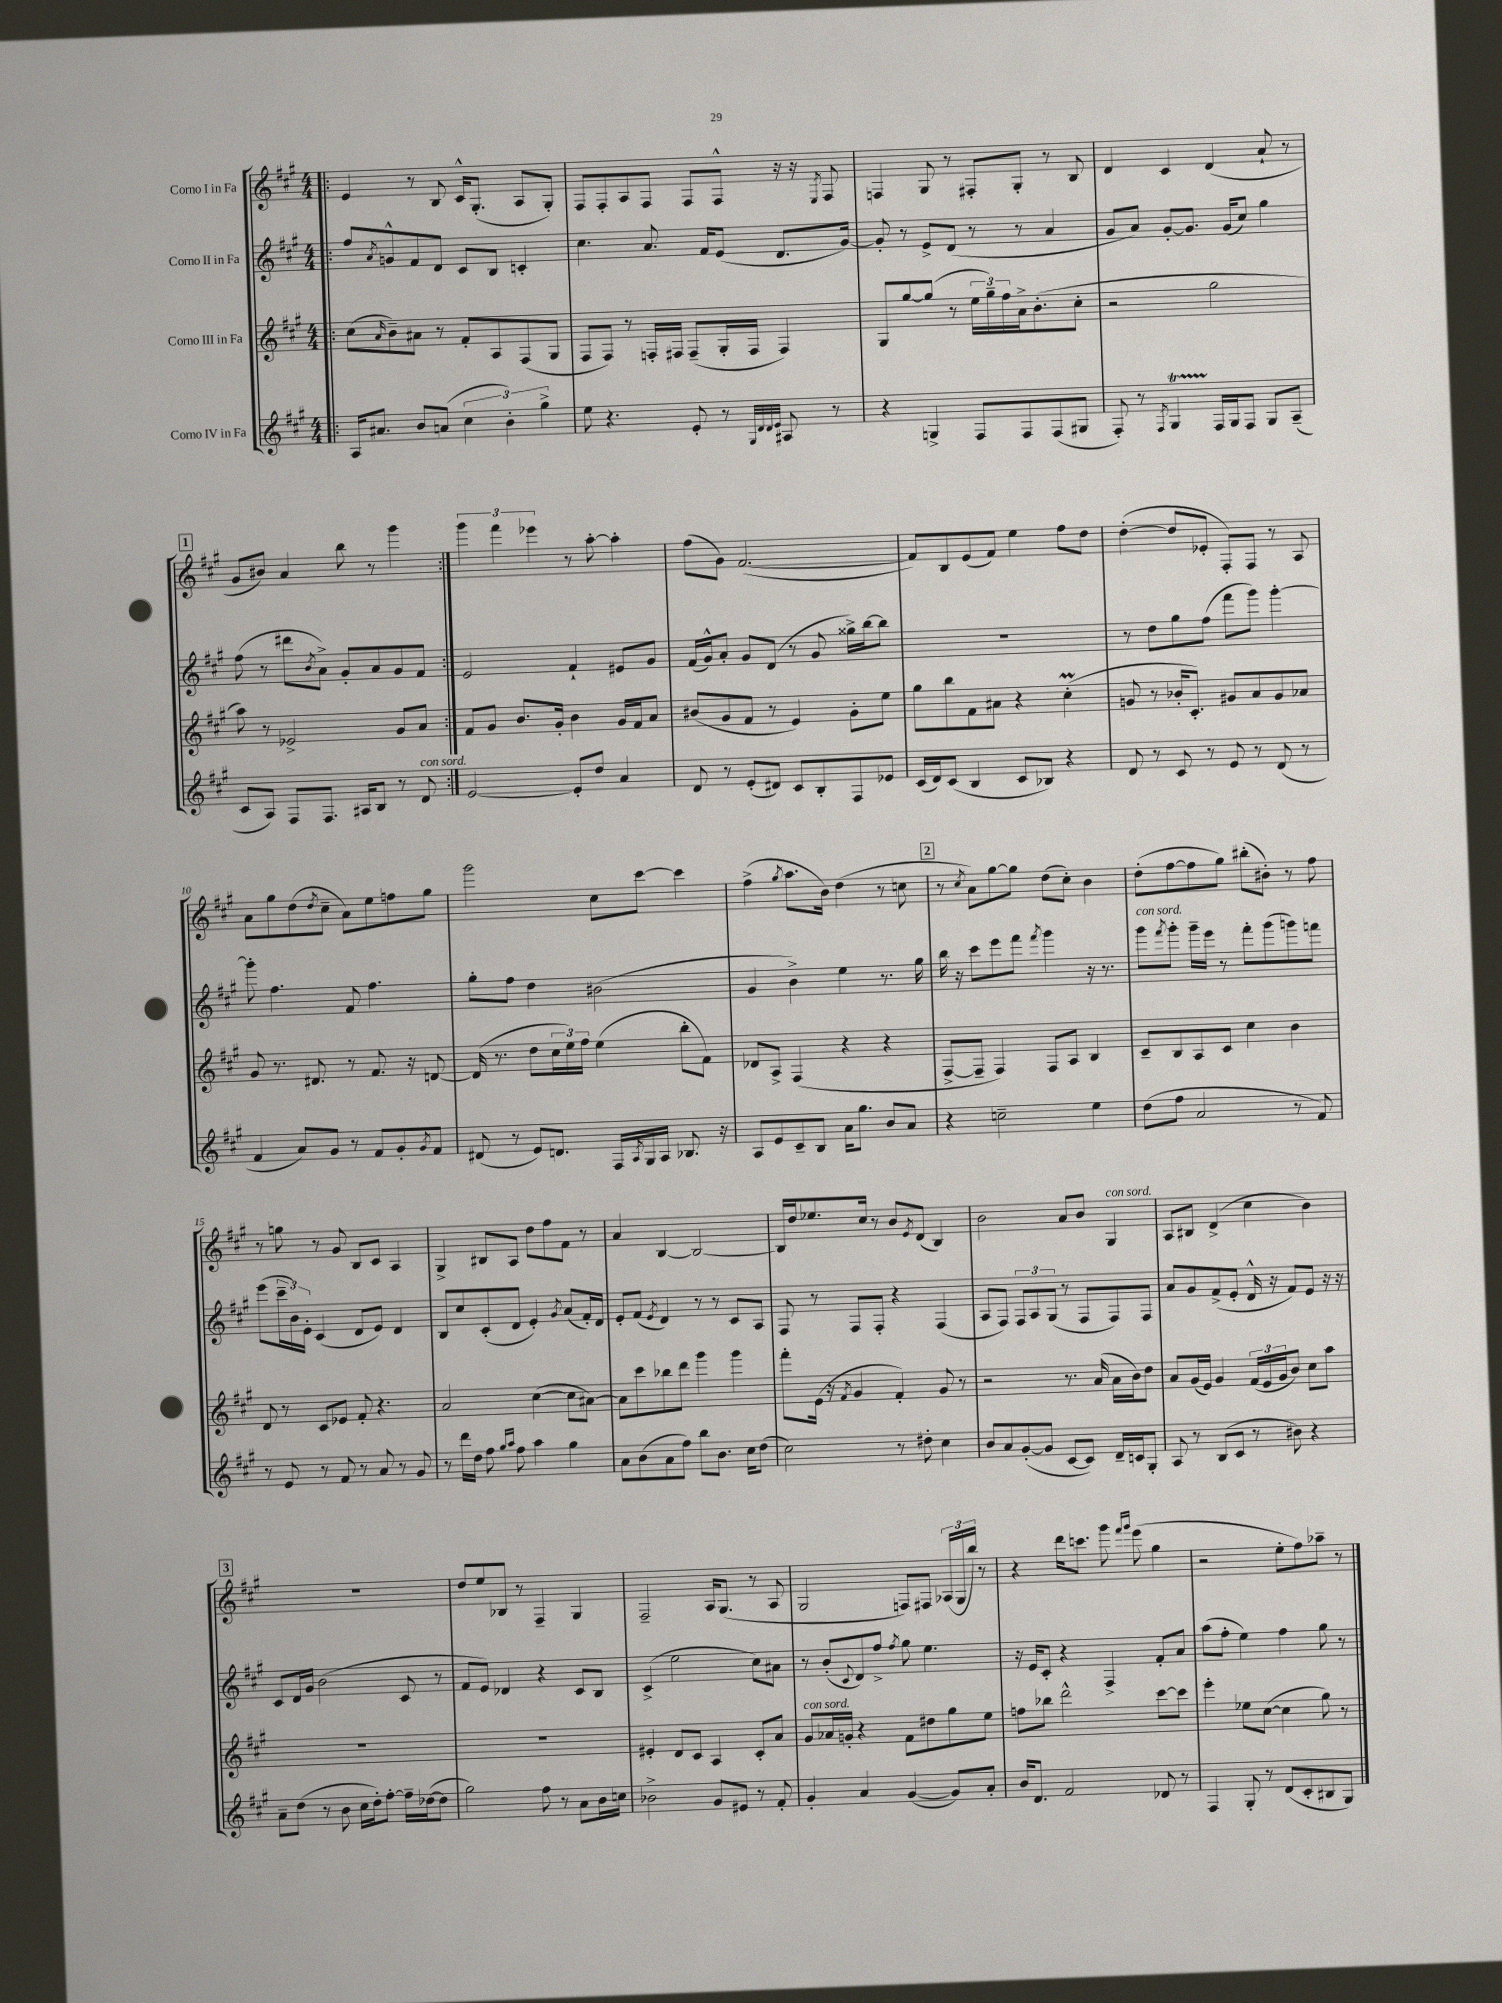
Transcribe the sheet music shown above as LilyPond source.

<<
\new StaffGroup <<
\new Staff = "s0" \with { instrumentName = "Corno I in Fa" } {
    \clef treble \key a \major \numericTimeSignature \time 4/4
    \repeat volta 2 { \bar ".|:" e'4 r8 b8 cis'16-^ gis8.-.( a8 gis8-.) |
    fis8 fis8-. a8 fis8 fis8 fis8-^ r16 r16 \acciaccatura { e8 } fis8 |
    f4 gis8 r8 fis8-. gis8-. r8 b8 |
    d'4 cis'4 d'4( a'8-! r8 |
    \mark \markup { \box "1" } gis'8 bis'8) a'4 b''8 r8 gis'''4 | }
    \tuplet 3/2 { gis'''4 fis'''4 ees'''4 } r8 a''8~-. a''4-. |
    fis''8( gis'8) fis'2.~( |
    fis'8) b8 e'8( fis'8) e''4 fis''8 d''8 |
    d''4~-.( d''8 ees'8-. fis8-.) fis8 r8 a8 |
    a'8 gis''8 d''8( \acciaccatura { d''8 } cis''8-- a'8) e''8 f''8 gis''8 |
    gis'''2 cis''8 cis'''8~ cis'''4 |
    fis''4->( \acciaccatura { gis''8 } a''8. b'16) d''4( r8 c''8 |
    \mark \markup { \box "2" } r8 \acciaccatura { cis''8 } a'8) gis''8~ gis''8 d''8( cis''8-.) b'4 |
    d''8-.( fis''8~ fis''8 gis''8) bis''8-.( bis'8-.) r8 fis''8 |
    r8 g''8 r8 gis'8 b8 cis'8 a4 |
    gis4-> bis8 a8 d''8 fis''8 fis'8 r8 |
    a'4 b4~ b2~ |
    b16 d''16 ees''8. cis''16 r8 b'8 \acciaccatura { e'8 } d'8( b4) |
    b'2 a'8 b'8 gis4^\markup { \italic "con sord." } |
    a8 bis8 d'4->( cis''4 b'4) |
    \mark \markup { \box "3" } R1 |
    d''8 e''8 bes8 r8 fis4-- gis4 |
    fis2-- a16 gis8.( r8 a8 |
    gis2 f8) fis8 \tuplet 3/2 { aes16( gis16 b''16) } r8 |
    r4 d'''16 c'''8. gis'''8 \grace { fis'''16 gis'''16 } e'''8( gis''4 |
    r2 e''8-. fis''8) aes''8-- r8 \bar "|." |
}
\new Staff = "s1" \with { instrumentName = "Corno II in Fa" } {
    \clef treble \key a \major \numericTimeSignature \time 4/4
    \repeat volta 2 { \bar ".|:" fis''8 \acciaccatura { a'8 } g'8-^ fis'8 d'8 cis'8 b8 c'4-. |
    cis''4. a'8. fis'16 e'8( d'8. gis'16~) |
    gis'8-. r8 e'8-> d'8( r8 r8 a'4 |
    gis'8 a'8) gis'8~-. gis'8. gis'16( cis''8) gis''4 |
    \mark \markup { \box "1" } fis''8( r8 dis'''8 \acciaccatura { b'8 } a'8->) gis'8-. a'8 gis'8 fis'8 | }
    e'2 fis'4-! eis'8 gis'8 |
    fis'16( gis'16-^) a'8-. gis'8 d'8( r8 gis'8 gisis''16->) b''16~ b''8 |
    R1 |
    r8 d''8 gis''8 fis''8( fis'''8 gis'''8) gis'''4~-. |
    gis'''8-. fis''4. fis'8 fis''4. |
    gis''8-. fis''8 d''4 bis'2( |
    gis'4 b'4->) e''4 r8. gis''16 |
    \mark \markup { \box "2" } b''16 r16 cis'''8 e'''8 fis'''8 \acciaccatura { fis'''8 } gis'''4 r16 r8. |
    gis'''8^\markup { \italic "con sord." } \acciaccatura { fis'''8 } gis'''8-. gis'''16-- e'''16 r8 fis'''8-. gis'''8( g'''8) f'''8 |
    e'''8( \tuplet 3/2 { cis'''16-- b'16) e'16-. } cis'4( d'8 e'8) d'4 |
    b8 cis''8 cis'8-.( d'8 e'4-.) \acciaccatura { gis'8 } a'8( fis'16-.) d'16 |
    e'8-. fis'8( \acciaccatura { e'8 } d'4) r8 r8 cis'8 a8 |
    fis8 r8 fis8 fis8-. r4 fis4( |
    a8 fis8) \tuplet 3/2 { fis8 a8 gis8( } r8 fis8 fis8) fis8 |
    a'8 gis'8 fis'8->( e'8-. d'16-^ r16 fis'8) e'8 r16 r16 |
    \mark \markup { \box "3" } cis'8 d'16 gis'16 b'2( cis'8 r8 |
    fis'8 e'8) des'4 r4 cis'8 b8 |
    cis'4->( e''2 cis''8) ais'8 |
    r8 b'8-.( \appoggiatura { cis'8 } d'8) fis''8-> \acciaccatura { fis''8 } gis''8 e''4. |
    r16 e'16 cis'8-. r4 fis4-> fis'8-. a'8 |
    a''8( fis''8-. e''4) fis''4 gis''8 r8 \bar "|." |
}
\new Staff = "s2" \with { instrumentName = "Corno III in Fa" } {
    \clef treble \key a \major \numericTimeSignature \time 4/4
    \repeat volta 2 { \bar ".|:" cis''8( \grace { a'16 } b'8--) ais'8 r8 fis'8-. a8 fis8( gis8 |
    fis8 fis8) r8 f16-. fis16 fis8--( gis16-. fis16 fis4) |
    gis8 gis''8~ gis''8( r8 \tuplet 3/2 { e''16 gis''16--) fis''16 } a'16-> b'8.-.( cis''8-. |
    r2 gis''2 |
    \mark \markup { \box "1" } a''8) r8 ees'2-> gis'8 a'8 | }
    fis'8 gis'8 b'8. gis'16-. b'4 gis'16 fis'16 a'8 |
    bis'8( gis'8 fis'8 r8 e'4) gis'8-. e''8 |
    gis''8 b''8 fis'8 ais'8 r4 cis''4-.\prall( |
    g'8 r8 bes'16-. cis'8.-.) gis'8 a'8 gis'8 aes'8 |
    gis'8 r8. dis'8. r8 fis'8. r16 d'8~ |
    d'16( r8. d''8 \tuplet 3/2 { cis''16 e''16) fis''16 } e''4( b''8-. fis'8) |
    des'8 a8-> fis4( r4 r4 |
    \mark \markup { \box "2" } fis8~-> fis8-- fis4) fis8 a8 b4 |
    cis'8-- b8 a8 cis'8 cis''4 b'4 |
    d'8 r8 cis'8 ees'8 fis'8-. r4. |
    a'2 cis''4~( cis''8 ais'8~) |
    ais'8 cis'''8 bes''8 d'''8 gis'''4 gis'''4 |
    fis'''8-. e'16( r16 \acciaccatura { fis'8 } gis'4 fis'4-.) gis'8 r8 |
    r2 r8. a'16( a'16 b'16) d''8 |
    a'8 gis'16( e'16) gis'4 \tuplet 3/2 { fis'16( e'16 gis'16 } b'8) cis''8 a''8 |
    \mark \markup { \box "3" } R1 |
    R1 |
    eis'4-. d'8 cis'8 a4 cis'8-. a'8 |
    gis'8^\markup { \italic "con sord." } aes'16 g'16-. r4 fis'8 dis''8 gis''8 e''8 |
    f''8 bes''8 d'''2-^ cis'''8~ cis'''8 |
    e'''4-. ees''8 cis''8~( cis''4 gis''8) r8 \bar "|." |
}
\new Staff = "s3" \with { instrumentName = "Corno IV in Fa" } {
    \clef treble \key a \major \numericTimeSignature \time 4/4
    \repeat volta 2 { \bar ".|:" a16 ais'8. b'8 a'8( \tuplet 3/2 { cis''4 b'4-.) gis''4-> } |
    e''8 r4. e'8-. r8 \grace { gis32 d'32 d'32 e'32 } ais8 r8 |
    r4 g4-> fis8 fis8 fis8( gis8 |
    fis8-.) r8 \acciaccatura { fis8 } gis4\startTrillSpan fis16\stopTrillSpan gis16 fis8 gis8 a8--( |
    \mark \markup { \box "1" } cis'8 a8) fis8 fis8. ais16 b8 r8 d'8^\markup { \italic "con sord." } | }
    e'2~ e'8-. d''8 a'4 |
    d'8 r8 e'8-.( dis'8) cis'8 b8-. fis8 ees'8 |
    cis'16( d'16) cis'8( b4 cis'8 bes8) r4 |
    d'8 r8 cis'8 r8 e'8 r8 d'8( r8 |
    fis'4 a'8) gis'8 r8 fis'8 gis'8-. \acciaccatura { gis'8 } fis'8 |
    dis'8( r8 e'8) d'8. fis16 \acciaccatura { a8 } gis16 a16 bes8. r16 |
    a8 e'8 cis'8-- b8 a'16 gis''8. b'8 a'8 |
    \mark \markup { \box "2" } r4 c''2-- e''4 |
    d''8( fis''8 a'2 r8 fis'8) |
    r8 e'8 r8 fis'8 r8 a'8 r8 gis'8 |
    r8 d'''16 d''16 fis''8 \grace { gis''16 a''16 } fis''8 a''4 gis''4 |
    a'8 b'8( a'8 fis''8) b''8 b'8. cis''16 d''8( |
    cis''2) r8 dis''8-. cis''4 |
    b'8 a'8 gis'8~-.( gis'8 cis'8~ cis'8) d'16-- c'16 gis8-. |
    a8 r8 b8( cis'8 r8 bis'8) r4 |
    \mark \markup { \box "3" } a'8-- d''8( r8 b'8 cis''16 d''16-.) fis''8~-. fis''16-- des''16~( des''8 |
    gis''2) fis''8 r8 a'8 b'16 c''16 |
    bes'2-> gis'8 eis'8 r8 fis'8-. |
    gis'4-. a'4 gis'4~( gis'8) a'8-. |
    b'16 d'8. fis'2 des'8 r8 |
    fis4 gis8-. r8 d'8( cis'8-. bis8 gis8) \bar "|." |
}
>>
>>
